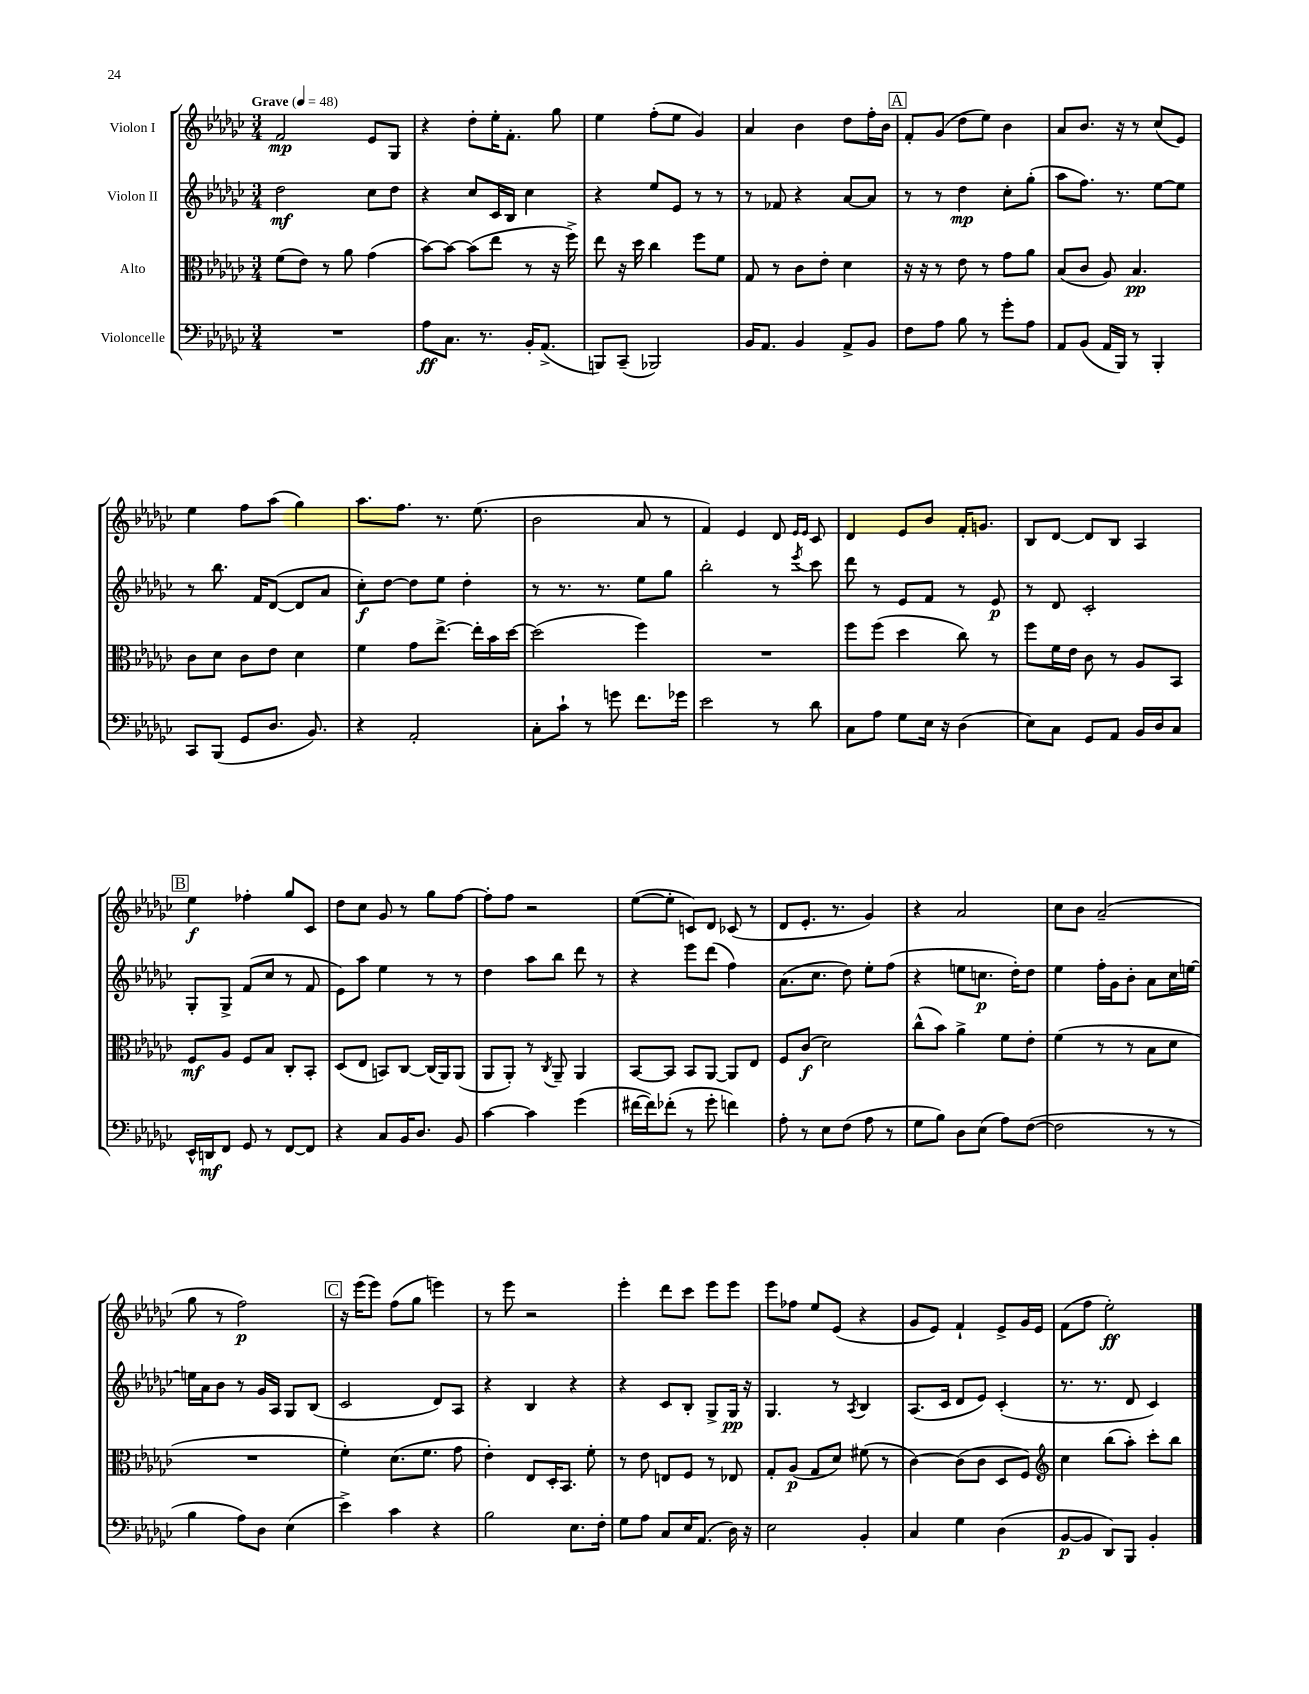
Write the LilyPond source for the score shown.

<<
\new StaffGroup <<
\new Staff = "s0" \with { instrumentName = "Violon I" } {
    \clef treble \key ges \major \numericTimeSignature \time 3/4 \tempo "Grave" 4 = 48
    \autoBeamOff f'2\mp ees'8[ ges8] |
    r4 des''8[-. ees''16-. f'8.]-. ges''8 |
    ees''4 f''8[-.( ees''8] ges'4) |
    aes'4 bes'4 des''8[ f''16-. bes'16] |
    \mark \markup { \box "A" } f'8[-. ges'8]( des''8[ ees''8]) bes'4 |
    aes'8[ bes'8.] r16 r8 ces''8[( ees'8]) |
    ees''4 f''8[ aes''8]( ges''4) |
    aes''8.[ f''8.] r8. ees''8.( |
    bes'2 aes'8 r8 |
    f'4) ees'4 des'8 \grace { ees'16[ ees'16] } ces'8 |
    des'4 ees'8[ bes'8] f'16[-. g'8.] |
    bes8[ des'8]~ des'8[ bes8] aes4 |
    \mark \markup { \box "B" } ees''4\f fes''4-. ges''8[ ces'8] |
    des''8[ ces''8] ges'8 r8 ges''8[ f''8]~ |
    f''8[-. f''8] r2 |
    ees''8[~( ees''8]-. c'8[) des'8] ces'8( r8 |
    des'8[ ees'8.]-. r8. ges'4) |
    r4 aes'2 |
    ces''8[ bes'8] aes'2--( |
    ges''8 r8 f''2\p) |
    \mark \markup { \box "C" } r16 ees'''16[( ees'''8]) f''8[( ges''8] e'''4) |
    r8 ees'''8 r2 |
    ees'''4-. des'''8[ ces'''8] ees'''8[ ees'''8] |
    ees'''8[ fes''8] ees''8[ ees'8]( r4 |
    ges'8[ ees'8]) f'4-! ees'8[-> ges'16 ees'16] |
    f'8[( f''8] ees''2-.\ff) \bar "|." |
}
\new Staff = "s1" \with { instrumentName = "Violon II" } {
    \clef treble \key ges \major \numericTimeSignature \time 3/4
    \autoBeamOff des''2\mf ces''8[ des''8] |
    r4 ces''8[ ces'16 bes16] ces''4 |
    r4 ees''8[ ees'8] r8 r8 |
    r8 fes'8 r4 aes'8[~ aes'8] |
    \mark \markup { \box "A" } r8 r8 des''4\mp ces''8[-. ges''8]-.( |
    aes''8[ f''8.]) r8. ees''8[~ ees''8] |
    r8 bes''8. f'16[ des'8]~( des'8[ aes'8] |
    ces''8[-.\f) des''8]~ des''8[ ees''8] des''4-. |
    r8 r8. r8. ees''8[ ges''8] |
    bes''2-. r8 \acciaccatura { ees'''8 } ces'''8 |
    des'''8 r8 ees'8[ f'8] r8 ees'8\p |
    r8 des'8 ces'2-. |
    \mark \markup { \box "B" } ges8[-. ges8]-> f'8[( ces''8] r8 f'8 |
    ees'8[) aes''8] ees''4 r8 r8 |
    des''4 aes''8[ bes''8] des'''8 r8 |
    r4 ees'''8[ des'''8]( f''4) |
    aes'8.[( ces''8.] des''8) ees''8[-. f''8]( |
    r4 e''8[ c''8.]\p des''16[-.) des''8] |
    ees''4 f''16[-. ges'16 bes'8]-. aes'8[ ces''16 e''16]~ |
    e''16[ aes'16 bes'8] r8 ges'16[ aes16] ges8[ bes8]( |
    \mark \markup { \box "C" } ces'2 des'8[) aes8] |
    r4 bes4 r4 |
    r4 ces'8[ bes8]-. ges8[-> ges16]\pp r16 |
    ges4. r8 \acciaccatura { aes8 } bes4 |
    aes8.[( ces'16] des'8[ ees'8]) ces'4-.( |
    r8. r8. des'8 ces'4) \bar "|." |
}
\new Staff = "s2" \with { instrumentName = "Alto" } {
    \clef alto \key ges \major \numericTimeSignature \time 3/4
    \autoBeamOff f'8[( ees'8]) r8 aes'8 ges'4( |
    bes'8[~) bes'8]~ bes'8[( ees''8] r8 r16 f''16->) |
    ees''8 r16 des''16 ces''4 f''8[ f'8] |
    ges8 r8 ces'8[ ees'8]-. des'4 |
    \mark \markup { \box "A" } r16 r16 r8 ees'8 r8 ges'8[ aes'8] |
    bes8[( ces'8] aes8) bes4.\pp |
    ces'8[ des'8] ces'8[ ees'8] des'4 |
    f'4 ges'8[ ees''8.]~-> ees''16[-. bes'16 des''16]~ |
    des''2( f''4) |
    R2. |
    f''8[ f''8]( des''4 ces''8) r8 |
    f''8[ f'16 ees'16] ces'8 r8 aes8[ bes,8] |
    \mark \markup { \box "B" } f8[\mf aes8] f8[ bes8] ces8[-. bes,8]-. |
    des8[( ees8] b,8[) ces8]~ ces16[( aes,16) aes,8]( |
    aes,8[ aes,8]-.) r8 \acciaccatura { ces8 } aes,8-- aes,4 |
    bes,8[~ bes,8] bes,8[ aes,8]~ aes,8[ ees8] |
    f8[ ces'8]\f( des'2) |
    ces''8[-^( bes'8]) aes'4-> f'8[ ees'8]-. |
    f'4( r8 r8 bes8[ des'8] |
    R2. |
    \mark \markup { \box "C" } f'4-.) des'8.[( f'8.] ges'8 |
    ees'4-.) ees8[ des16-. bes,8.] f'8-. |
    r8 ees'8 e8[ f8] r8 ees8 |
    ges8[-. aes8]\p( ges8[ des'8]) fis'8( r8 |
    ces'4~) ces'8[( ces'8] des8[ f8]) |
    \clef treble ces''4 bes''8[( aes''8]-.) ces'''8[-. bes''8] \bar "|." |
}
\new Staff = "s3" \with { instrumentName = "Violoncelle" } {
    \clef bass \key ges \major \numericTimeSignature \time 3/4
    \autoBeamOff R2. |
    aes8[\ff ces8.] r8. bes,16[-. aes,8.]->( |
    b,,8[) ces,8]--( bes,,2) |
    bes,16[ aes,8.] bes,4 aes,8[-> bes,8] |
    \mark \markup { \box "A" } f8[ aes8] bes8 r8 ges'8[-. aes8] |
    aes,8[ bes,8]( aes,16[ bes,,16]) r8 bes,,4-. |
    ces,8[ bes,,8]( ges,8[ des8.] bes,8.) |
    r4 aes,2-. |
    ces8[-. ces'8]-! r8 g'8 f'8.[ ges'16] |
    ees'2 r8 des'8 |
    ces8[ aes8] ges8[ ees16] r16 des4( |
    ees8[) ces8] ges,8[ aes,8] bes,16[ des16 ces8] |
    \mark \markup { \box "B" } ees,16[-^ d,16\mf f,8] ges,8 r8 f,8[~ f,8] |
    r4 ces8[ bes,16 des8.] bes,8 |
    ces'4~ ces'4 ges'4( |
    fis'16[~ fis'16) fes'8]-.( r8 ges'8-. f'4) |
    aes8-. r8 ees8[ f8]( aes8 r8 |
    ges8[ bes8]) des8[ ees8]( aes8[) f8]~( |
    f2 r8 r8 |
    bes4 aes8[) des8] ees4( |
    \mark \markup { \box "C" } ees'4->) ces'4 r4 |
    bes2 ees8.[ f16]-. |
    ges8[ aes8] ces8[ ees16 aes,8.]( des16) r16 |
    ees2 bes,4-. |
    ces4 ges4 des4( |
    bes,8[~\p bes,8] des,8[) bes,,8] bes,4-. \bar "|." |
}
>>
>>
\layout { \context { \Score \remove "Bar_number_engraver" } }
